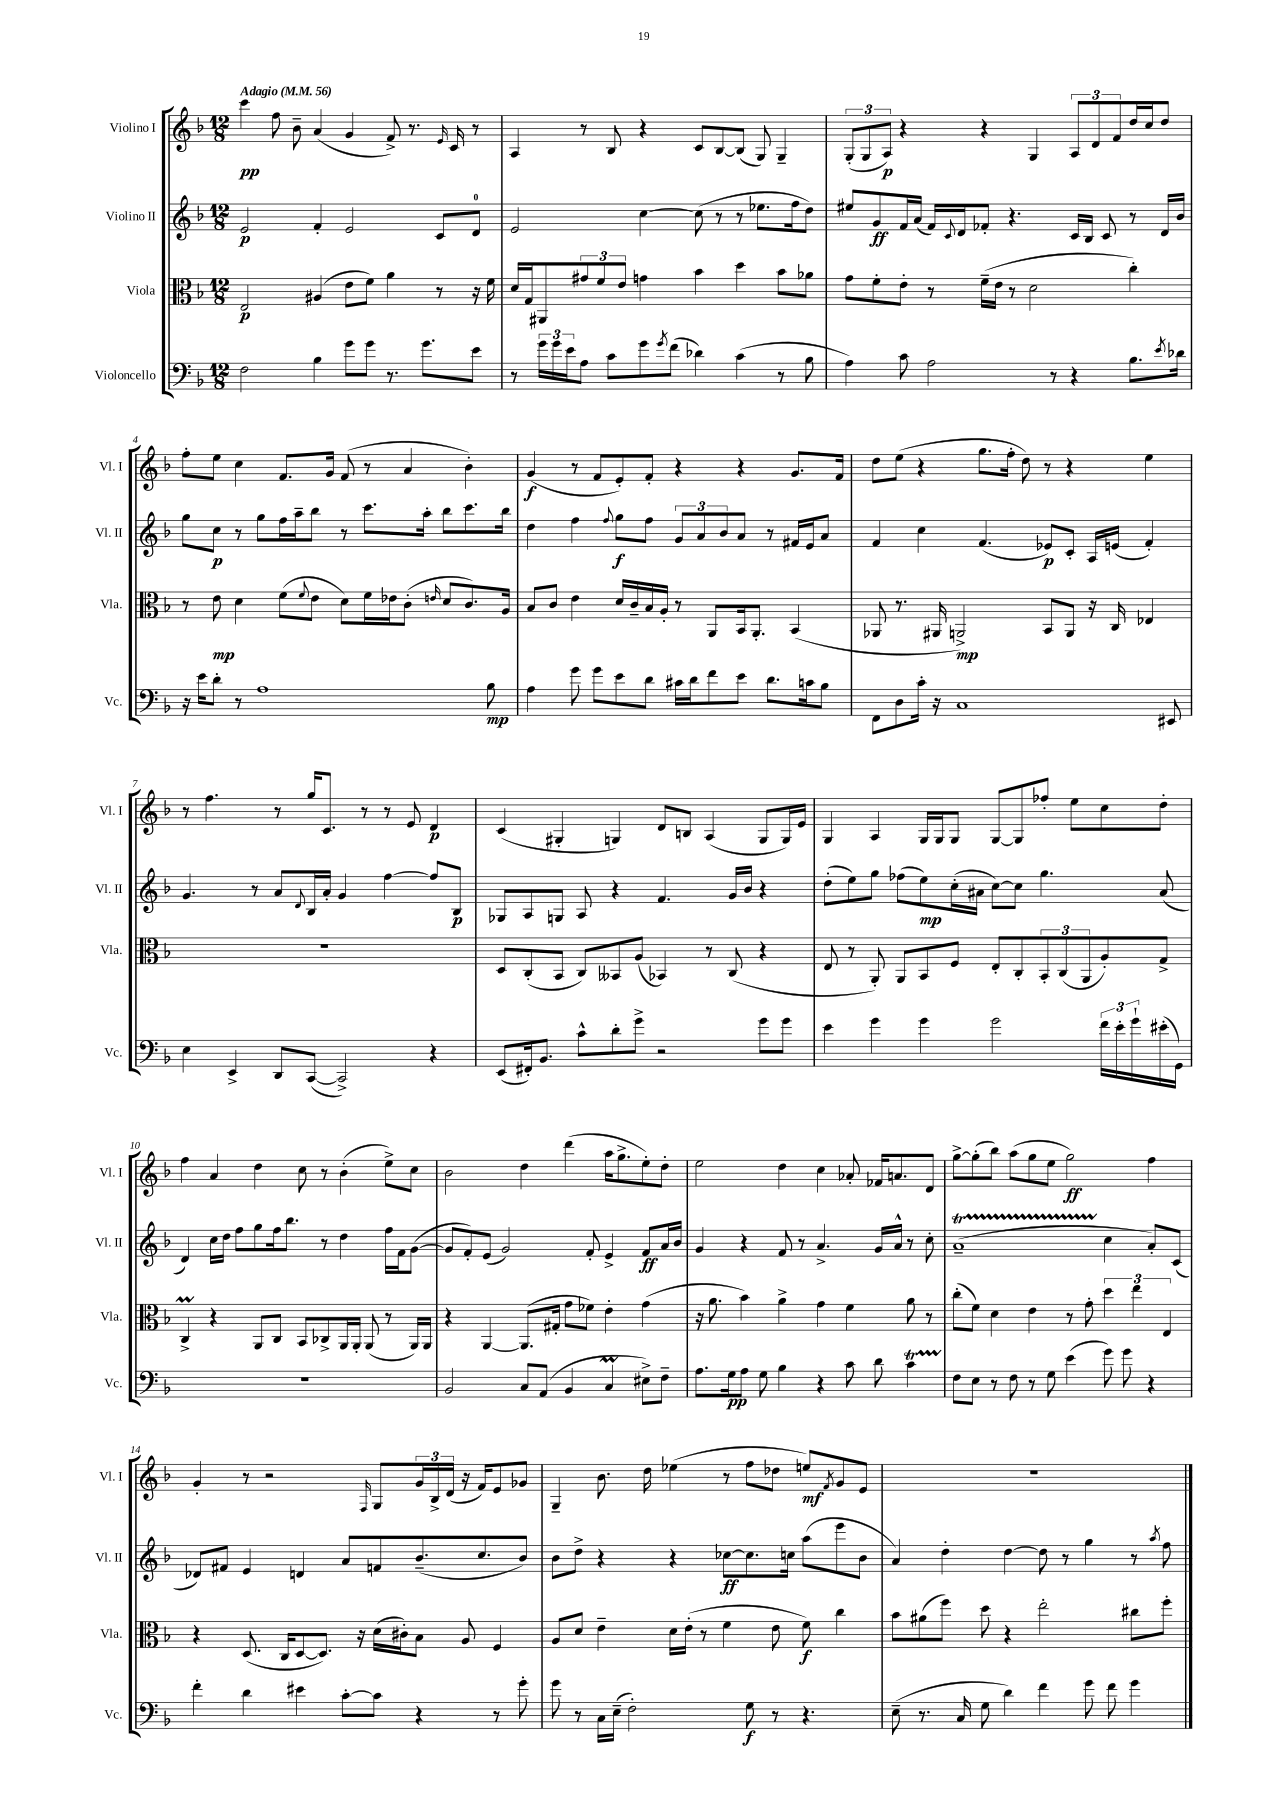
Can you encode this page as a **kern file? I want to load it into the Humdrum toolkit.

**kern	**dynam	**kern	**dynam	**kern	**dynam	**kern	**dynam
*part4	*part4	*part3	*part3	*part2	*part2	*part1	*part1
*staff4	*staff4	*staff3	*staff3	*staff2	*staff2	*staff1	*staff1
*I"Violoncello	*	*I"Viola	*	*I"Violino II	*	*I"Violino I	*
*I'Vc.	*	*I'Vla.	*	*I'Vl. II	*	*I'Vl. I	*
*clefF4	*	*clefC3	*	*clefG2	*	*clefG2	*
*k[b-]	*	*k[b-]	*	*k[b-]	*	*k[b-]	*
*M12/8	*	*M12/8	*	*M12/8	*	*M12/8	*
*MM56	*	*MM56	*	*MM56	*	*MM56	*
=1	=1	=1	=1	=1	=1	=1	=1
!	!	!	!	!	!	!LO:TX:a:B:t=Adagio	!
2F\	.	2E/	p	2e/	p	4ccc\	pp
.	.	.	.	.	.	8ff\	.
.	.	.	.	.	.	8b-~\	.
4B-\	.	(4A#X/	.	4f'/	.	(4a/	.
8g\L	.	8e\L	.	2e/	.	4g/	.
8g\J	.	8f\J)	.	.	.	.	.
8.r	.	4a\	.	.	.	8f^/)	.
.	.	.	.	.	.	8.r	.
8.g\L	.	.	.	.	.	.	.
.	.	8r	.	8c/L	.	.	.
.	.	.	.	.	.	16qqe/	.
.	.	.	.	.	.	16c/	.
8e\J	.	16r	.	8d/J	.	8r	.
.	.	16f\	.	.	.	.	.
=2	=2	=2	=2	=2	=2	=2	=2
8r	.	16d/LL	.	2e/	.	4A/	.
.	.	16G/J	.	.	.	.	.
24g\LL	.	8AA#X/	.	.	.	.	.
24g\	.	.	.	.	.	.	.
24e\J	.	.	.	.	.	.	.
8A\J	.	12g#X/	.	.	.	8r	.
.	.	12f/	.	.	.	.	.
8c\L	.	.	.	.	.	8B-/	.
.	.	12e/J	.	.	.	.	.
8g\	.	4gn\	.	[4cc\	.	4r	.
8qg/	.	.	.	.	.	.	.
(8f\J	.	.	.	.	.	.	.
4d-X\)	.	4b-\	.	(8cc\]	.	8c/L	.
.	.	.	.	8r	.	[8B-/	.
(4c\	.	4dd\	.	8r	.	(8B-/J]	.
.	.	.	.	8.ee-X\L	.	8G/)	.
8r	.	8b-\L	.	.	.	4G~/	.
.	.	.	.	16ff\k	.	.	.
8B-\	.	8a-X\J	.	8dd\J)	.	.	.
=3	=3	=3	=3	=3	=3	=3	=3
4A\)	.	8g\L	.	8ee#X/L	.	(12G'/L	.
.	.	.	.	.	.	12G/	.
.	.	8f'\	.	8g/	ff	.	.
.	.	.	.	.	.	12A/J)	p
8c\	.	8e'\J	.	16f/L	.	4r	.
.	.	.	.	(16a/JJ	.	.	.
2A\	.	8r	.	16f/LL)	.	.	.
.	.	.	.	8qqc/	.	.	.
.	.	.	.	16d/J	.	.	.
.	.	(16f~\LL	.	8f-X'/J	.	4r	.
.	.	16e\JJ	.	.	.	.	.
.	.	8r	.	4.r	.	.	.
.	.	2d\	.	.	.	4G/	.
8r	.	.	.	.	.	.	.
4r	.	.	.	16c/LL	.	12A/L	.
.	.	.	.	16B-/JJ	.	.	.
.	.	.	.	.	.	12d/	.
.	.	.	.	8c/	.	.	.
.	.	.	.	.	.	12f/	.
8.B-\L	.	4cc'\)	.	8r	.	16dd/L	.
.	.	.	.	.	.	16cc/J	.
.	.	.	.	16d/LL	.	8dd/J	.
8qe/	.	.	.	.	.	.	.
16d-X\Jk	.	.	.	16b-/JJ	.	.	.
!!LO:LB:g=z
=4	=4	=4	=4	=4	=4	=4	=4
16r	.	8r	.	8gg\L	.	8ff'\L	.
16e\KL	.	.	.	.	.	.	.
8d'\J	.	8e\	mp	8cc\J	p	8ee\J	.
8r	.	4d\	.	8r	.	4cc\	.
1A	.	.	.	8gg\L	.	.	.
.	.	(8f\L	.	16ff\L	.	8.f/L	.
.	.	.	.	16aa~\J	.	.	.
.	.	8qqf/	.	.	.	.	.
.	.	8e\J	.	8bb-\J	.	.	.
.	.	.	.	.	.	16g/Jk	.
.	.	8d\L)	.	8r	.	(8f/	.
.	.	16f\L	.	8.ccc\L	.	8r	.
.	.	16e-X\J	.	.	.	.	.
.	.	(8c'\J	.	.	.	4a/	.
.	.	.	.	16aa'\Jk	.	.	.
.	.	16qqen/	.	.	.	.	.
.	.	8d/L	.	8bb-\L	.	.	.
.	.	8.c/)	.	8.ccc\	.	4b-'\)	.
8B-\	mp	.	.	.	.	.	.
.	.	16A/Jk	.	16bb-\Jk	.	.	.
=5	=5	=5	=5	=5	=5	=5	=5
4A\	.	8B-/L	.	4dd\	.	(4g/	f
.	.	8c/J	.	.	.	.	.
8g\	.	4e\	.	4ff\	.	8r	.
8g\L	.	.	.	.	.	8f/L	.
.	.	.	.	8qqff/	.	.	.
8e\	.	16d/LL	.	8gg\L	f	8e'/)	.
.	.	16c~/	.	.	.	.	.
8d\J	.	16B-/	.	8ff\J	.	8f'/J	.
.	.	16A'/JJ	.	.	.	.	.
16c#X\LL	.	8r	.	12g/L	.	4r	.
16d\J	.	.	.	.	.	.	.
.	.	.	.	12a/	.	.	.
8f\	.	8AA/L	.	.	.	.	.
.	.	.	.	12b-/	.	.	.
8e\J	.	16BB-/k	.	8a/J	.	4r	.
.	.	8.AA'/J	.	.	.	.	.
8.d\L	.	.	.	8r	.	.	.
.	.	(4BB-/	.	16f#X/LL	.	8.g/L	.
16cn\k	.	.	.	16e/J	.	.	.
8B-\J	.	.	.	8a/J	.	.	.
.	.	.	.	.	.	16f/Jk	.
=6	=6	=6	=6	=6	=6	=6	=6
8FF\L	.	8AA-X/	.	4f/	.	8dd\L	.
8D\	.	8.r	.	.	.	(8ee\J	.
16c'\Jk	.	.	.	4cc\	.	4r	.
16r	.	16AA#X/	.	.	.	.	.
1C	.	2AAn^/)	mp	.	.	.	.
.	.	.	.	(4.f/	.	8.gg\L	.
.	.	.	.	.	.	16ff'\Jk	.
.	.	.	.	.	.	8dd\)	.
.	.	8BB-/L	.	8e-X/L)	p	8r	.
.	.	8AA/J	.	8c'/J	.	4r	.
.	.	16r	.	16A/LL	.	.	.
.	.	16C/	.	(16en/JJ	.	.	.
.	.	4E-X/	.	4f'/)	.	4ee\	.
8EE#X/	.	.	.	.	.	.	.
!!LO:LB:g=z
=7	=7	=7	=7	=7	=7	=7	=7
4E\	.	1.r	.	4.g/	.	8r	.
.	.	.	.	.	.	4.ff\	.
4EE^/	.	.	.	.	.	.	.
.	.	.	.	8r	.	.	.
8DD/L	.	.	.	8a/L	.	8r	.
.	.	.	.	8qqd/	.	.	.
([8CC/J	.	.	.	16B-/L	.	16gg/KL	.
.	.	.	.	16a'/JJ	.	8.c/J	.
2CC^/])	.	.	.	4g/	.	.	.
.	.	.	.	.	.	8r	.
.	.	.	.	[4ff\	.	8r	.
.	.	.	.	.	.	8e/	.
4r	.	.	.	8ff/L]	.	4d/	p
.	.	.	.	8B-/J	p	.	.
=8	=8	=8	=8	=8	=8	=8	=8
(8EE/L	.	8D/L	.	8G-X/L	.	(4c/	.
16FF#X'/k)	.	(8C'/	.	8A/	.	.	.
8.BB-/J	.	.	.	.	.	.	.
.	.	8BB-/J	.	8Gn/J	.	4G#X'/	.
8c^^\L	.	8C/L)	.	8A/	.	.	.
8d'\	.	8BB--X/	.	4r	.	4Gn/)	.
8g^\J	.	(8A/J	.	.	.	.	.
2r	.	4BB-X/)	.	4.f/	.	8d/L	.
.	.	.	.	.	.	8Bn/J	.
.	.	8r	.	.	.	(4A/	.
.	.	(8C/	.	16g/LL	.	.	.
.	.	.	.	16b-/JJ	.	.	.
8g\L	.	4r	.	4r	.	8G/L	.
8g\J	.	.	.	.	.	16G/L)	.
.	.	.	.	.	.	16e/JJ	.
=9	=9	=9	=9	=9	=9	=9	=9
4e\	.	8E/	.	(8dd'\L	.	4G/	.
.	.	8r	.	8ee\)	.	.	.
4g\	.	8AA'/)	.	8gg\J	.	4A/	.
.	.	8AA/L	.	(8ff-X\L	.	.	.
4g\	.	8BB-/	.	8ee\)	mp	16G/LL	.
.	.	.	.	.	.	16G/J	.
.	.	8F/J	.	(16cc'\L	.	8G/J	.
.	.	.	.	16a#X\JJ	.	.	.
2g\	.	8E'/L	.	[8cc\L)	.	[8G/L	.
.	.	8C'/	.	8cc\J]	.	8G/]	.
.	.	12BB-'/	.	4.gg\	.	8ff-X'/J	.
.	.	(12C/	.	.	.	.	.
.	.	.	.	.	.	8ee\L	.
.	.	12AA/	.	.	.	.	.
24f\LL	.	8A'/)	.	.	.	8cc\	.
24e'\	.	.	.	.	.	.	.
24g`\	.	.	.	.	.	.	.
(16e#X'\	.	8G^/J	.	(8a#/	.	8dd'\J	.
16GG\JJ)	.	.	.	.	.	.	.
!!LO:LB:g=z
=10	=10	=10	=10	=10	=10	=10	=10
1.r	.	4CM^/	.	4d/)	.	4ff\	.
.	.	4r	.	16cc\LL	.	4a/	.
.	.	.	.	16dd\JJ	.	.	.
.	.	.	.	8ff\L	.	.	.
.	.	8AA/L	.	8gg\	.	4dd\	.
.	.	8C/J	.	16ff\k	.	.	.
.	.	.	.	8.bb-\J	.	.	.
.	.	8BB-/L	.	.	.	8cc\	.
.	.	8C-X^/	.	8r	.	8r	.
.	.	16AA/L	.	4dd\	.	(4b-'\	.
.	.	16AA'/JJ	.	.	.	.	.
.	.	(8AA/	.	.	.	.	.
.	.	8r	.	16ff\LL	.	8ee^\L)	.
.	.	.	.	16f\J	.	.	.
.	.	16AA/LL)	.	([8g\J	.	8cc\J	.
.	.	16AA/JJ	.	.	.	.	.
=11	=11	=11	=11	=11	=11	=11	=11
2BB-/	.	4r	.	8g/L]	.	2b-\	.
.	.	.	.	8f'/)	.	.	.
.	.	[4AA/	.	(8e/J	.	.	.
.	.	.	.	2g/)	.	.	.
8C/L	.	(8.AA/L]	.	.	.	4dd\	.
(8AA/J	.	.	.	.	.	.	.
.	.	16G#X'/Jk	.	.	.	.	.
4BB-/	.	8g\L	.	.	.	(4ddd\	.
.	.	8f-X\J)	.	8f'/	.	.	.
4CM/	.	4e'\	.	4e^/	.	16aa\KL	.
.	.	.	.	.	.	8.gg^\	.
8E#X^\L)	.	(4g\	.	8f/L	ff	8ee'\)	.
8F~\J	.	.	.	16a/L	.	8dd'\J	.
.	.	.	.	16b-/JJ	.	.	.
=12	=12	=12	=12	=12	=12	=12	=12
8.A\L	.	16r	.	4g/	.	2ee\	.
.	.	8.a\	.	.	.	.	.
16G\k	pp	.	.	.	.	.	.
8A\J	.	4b-\)	.	4r	.	.	.
8G\	.	.	.	.	.	.	.
4B-\	.	4a^\	.	8f/	.	4dd\	.
.	.	.	.	8r	.	.	.
4r	.	4g\	.	4.a^/	.	4cc\	.
8c\	.	4f\	.	.	.	8a-X'/	.
8d\	.	.	.	16g/LL	.	16f-X/KL	.
.	.	.	.	16a^^/JJ	.	8.an/	.
4cT\	.	8a\	.	8r	.	.	.
.	.	8r	.	8cc'\	.	8d/J	.
=13	=13	=13	=13	=13	=13	=13	=13
8F\L	.	(8cc'\L	.	(1at~	.	[8gg^\L	.
8E\J	.	8f\J)	.	.	.	(8gg'\]	.
8r	.	4d\	.	.	.	8bb-\J)	.
8F\	.	.	.	.	.	(8aa\L	.
8r	.	4e\	.	.	.	8gg\	.
8G\	.	.	.	.	.	8ee\J	.
(4e\	.	8r	.	.	.	2gg\)	ff
.	.	8g'\	.	.	.	.	.
8g\)	.	6dd\	.	4cc\	.	.	.
8g\	.	.	.	.	.	.	.
.	.	6ee\	.	.	.	.	.
4r	.	.	.	8a'/L)	.	4ff\	.
.	.	6E/	.	.	.	.	.
.	.	.	.	(8c/J	.	.	.
!!LO:LB:g=z
=14	=14	=14	=14	=14	=14	=14	=14
4f'\	.	4r	.	8d-X/L)	.	4g'/	.
.	.	.	.	8f#X/J	.	.	.
4d\	.	(8.D/	.	4e/	.	8r	.
.	.	.	.	.	.	2r	.
.	.	16C/KL	.	.	.	.	.
4e#X\	.	[8D/	.	4dn/	.	.	.
.	.	8.D/J])	.	.	.	.	.
[8c'\L	.	.	.	8a/L	.	.	.
.	.	16r	.	.	.	.	.
.	.	.	.	.	.	16qqF/	.
8c\J]	.	(16d\LL	.	8fn/	.	8G/L	.
.	.	16c#X'\J)	.	.	.	.	.
4r	.	8B-\J	.	(8.b-~/	.	24g/L	.
.	.	.	.	.	.	24B-^/	.
.	.	.	.	.	.	(24d/JJ	.
.	.	8A/	.	.	.	16r	.
.	.	.	.	8.cc/	.	16f/KL)	.
8r	.	4F/	.	.	.	8e/	.
8g'\	.	.	.	8b-/J)	.	8g-X/J	.
=15	=15	=15	=15	=15	=15	=15	=15
8g\	.	8A/L	.	8b-\L	.	4G~/	.
8r	.	8d/J	.	8dd^\J	.	.	.
16C\LL	.	4e~\	.	4r	.	8.b-\	.
(16E~\JJ	.	.	.	.	.	.	.
2F'\)	.	.	.	.	.	.	.
.	.	.	.	.	.	16dd\	.
.	.	16d\LL	.	4r	.	(4ee-X\	.
.	.	(16e'\JJ	.	.	.	.	.
.	.	8r	.	.	.	.	.
.	.	4f\	.	[8cc-X\L	ff	8r	.
8G\	f	.	.	8.cc-\]	.	8ff\L	.
8r	.	8e\	.	.	.	8dd-X\J	.
.	.	.	.	16ccn\Jk	.	.	.
4.r	.	8f\)	f	(8aa\L	.	8een/L)	mf
.	.	.	.	.	.	8qf/	.
.	.	4cc\	.	8eee\	.	8g/	.
.	.	.	.	8b-\J	.	8e/J	.
=16	=16	=16	=16	=16	=16	=16	=16
(8E~\	.	8b-\L	.	4a/)	.	1.r	.
8.r	.	(8a#X\	.	.	.	.	.
.	.	8ff\J)	.	4dd'\	.	.	.
16C/	.	.	.	.	.	.	.
8G\	.	8dd\	.	.	.	.	.
4d\)	.	4r	.	[4dd\	.	.	.
4f\	.	2ee'\	.	8dd\]	.	.	.
.	.	.	.	8r	.	.	.
8g\	.	.	.	4gg\	.	.	.
8f\	.	.	.	.	.	.	.
4g\	.	8cc#X\L	.	8r	.	.	.
.	.	.	.	8qaa/	.	.	.
.	.	8ff'\J	.	8ff\	.	.	.
==	==	==	==	==	==	==	==
*-	*-	*-	*-	*-	*-	*-	*-
